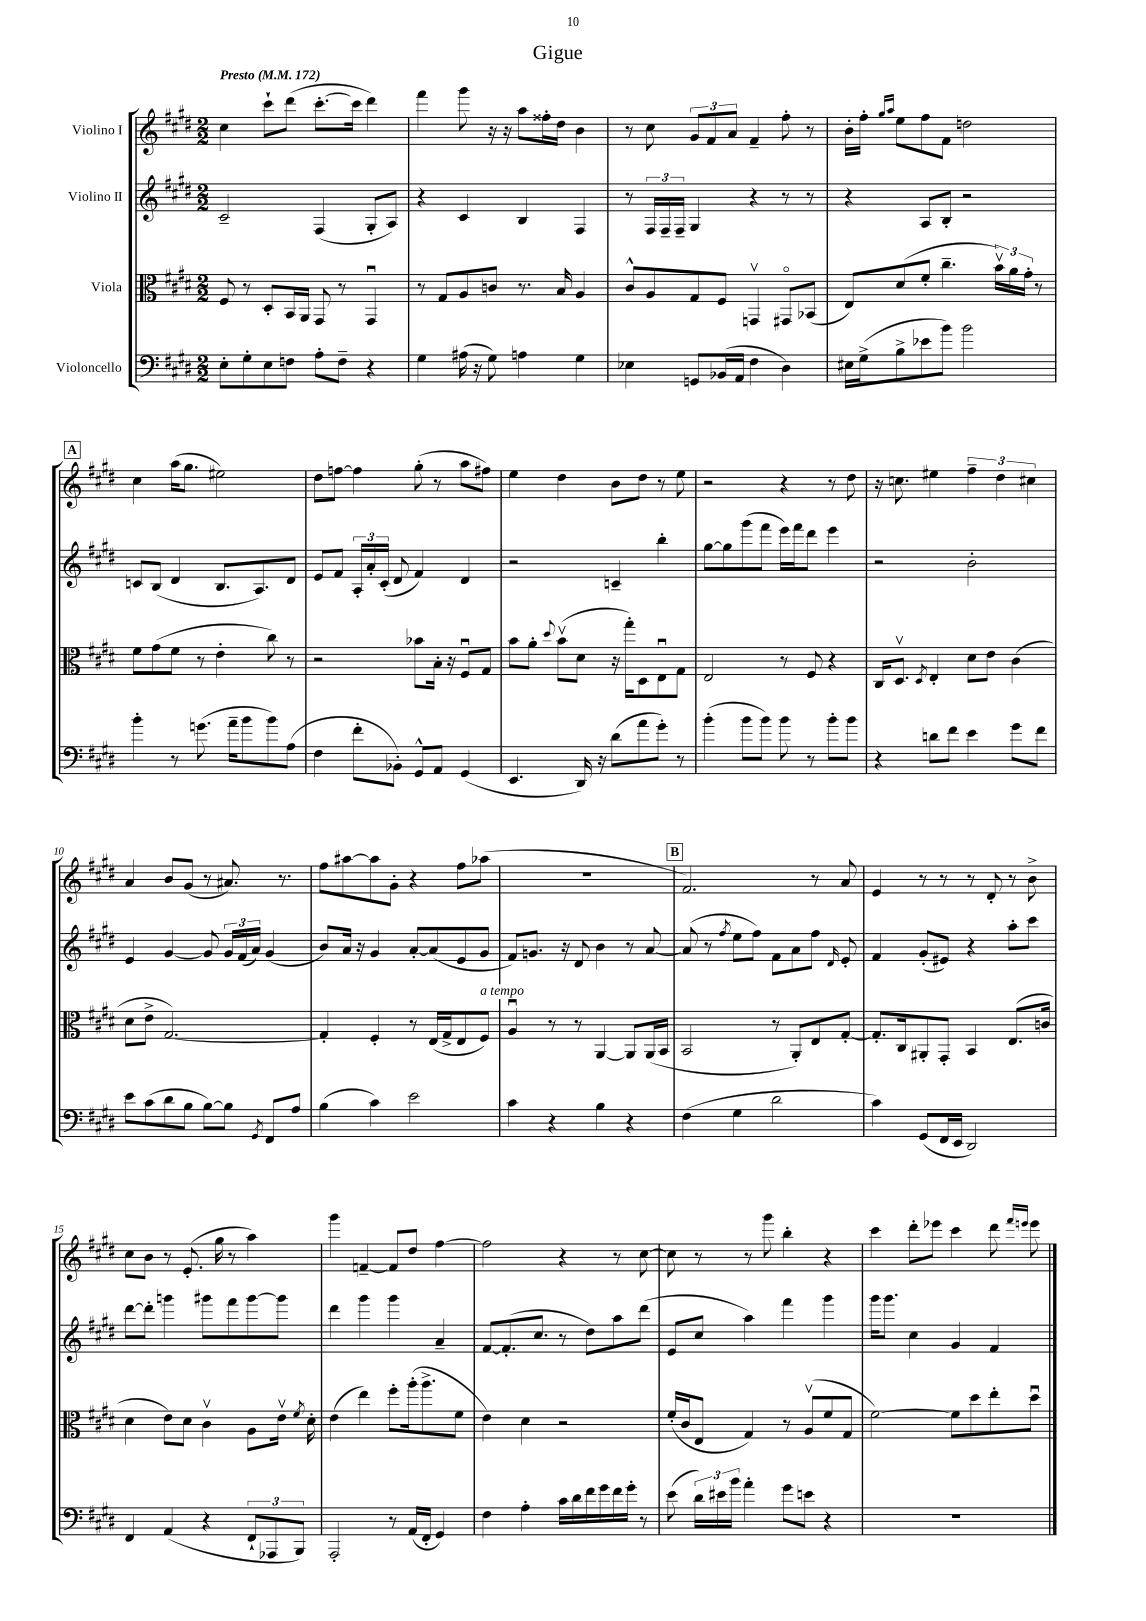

**kern	**kern	**kern	**kern
*part4	*part3	*part2	*part1
*staff4	*staff3	*staff2	*staff1
*I"Violoncello	*I"Viola	*I"Violino II	*I"Violino I
*clefF4	*clefC3	*clefG2	*clefG2
*k[f#c#g#d#]	*k[f#c#g#d#]	*k[f#c#g#d#]	*k[f#c#g#d#]
*M2/2	*M2/2	*M2/2	*M2/2
*MM172	*MM172	*MM172	*MM172
=1	=1	=1	=1
!	!	!	!LO:TX:a:B:t=Presto
8E'\L	8F#/	2c#~/	4cc#\
8G#'\	8r	.	.
8E\	8D#'/L	.	8ccc#`\L
8Fn\J	16BB/L	.	(8ddd#\J
.	16AA/JJ	.	.
8A'\L	8GG#/	(4F#/	[8.ccc#'\L
8F~\J	8r	.	.
.	.	.	16ccc#\Jk]
4r	4GG#u/	8G#'/L	4ddd#\)
.	.	8A/J)	.
=2	=2	=2	=2
4G#\	8r	4r	4fff#\
.	8G#/L	.	.
(16A#X\	8A/	4c#/	8ggg#\
16r	.	.	.
8G#\)	8cn/J	.	16r
.	.	.	16r
4An\	8.r	4B/	8aa\L
.	.	.	16ff##X'\L
.	16B/	.	16dd#\JJ
4G#\	4A/	4F#/	4b\
=3	=3	=3	=3
4E-X\	8c#^^/L	8r	8r
.	8A/	24F#/LL	8cc#\
.	.	24F#~/	.
.	.	24F#~/JJ	.
8GGn/L	8G#/	4G#/	12g#/L
.	.	.	12f#/
(16BB-X/L	8F#/J	.	.
.	.	.	12a/J
16AA/JJ	.	.	.
4F#\	4GGnv/	4r	4f#~/
4D#\)	8GG#X/L	8r	8ff#'\
.	(8BB-X/J	8r	8r
=4	=4	=4	=4
16E#X\LL	8E/L)	4r	16b'\LL
(16G#^\J	.	.	16ff#'\JJ
.	.	.	16qqgg#/LL
.	.	.	16qqaa/JJ
8B^\	(8d#/	.	8ee\L
8e-X\	8f#'/J	8A/L	8ff#\
8b\J)	4.cc#~\	8B'/J	8f#\J
2b\	.	2r	2ddn\
.	24bv\LL)	.	.
.	24a\	.	.
.	24g#'\JJ	.	.
.	8r	.	.
!!LO:LB:g=z
!!LO:REH:place=s1:t=A
=5	=5	=5	=5
4b'\	8f#\L	8cn/L	4cc#\
.	(8g#\	(8B/J	.
8r	8f#\J	4d#/	(16aa\KL
.	.	.	8.gg#\J
(8.gn\	8r	.	.
.	4e'\	8.B/L	2ee#X\)
16a~\KL	.	.	.
8b\	.	.	.
.	.	8.A/)	.
8b\)	8cc#\)	.	.
(8A\J	8r	8d#/J	.
=6	=6	=6	=6
4F#\	2r	8e/L	8dd#\L
.	.	8f#/J	[8ffn\J
8f#'\L	.	24A'/LL	4ff\]
.	.	24a'/	.
.	.	(24c#'/JJ	.
8BB-X'\J)	.	8d#/	.
8GG#^^/L	8b-X\L	4f#/)	(8gg#'\
8AA/J	16B'\Jk	.	8r
.	16r	.	.
(4GG#/	8F#u/L	4d#/	8aa\L
.	8G#/J	.	8ff#X\J)
=7	=7	=7	=7
4.EE/	8b\L	2r	4ee\
.	8a'\J	.	.
.	8qqdd#/	.	.
.	(8bv\L	.	4dd#\
16DD#/)	8d#\J	.	.
16r	.	.	.
(8d#\L	16r	4cn~/	8b\L
.	16gg#'\KL)	.	.
8a\	8D#\	.	8dd#\J
8g#'\J)	8Eu\	4bb'\	8r
8r	8G#\J	.	8ee\
=8	=8	=8	=8
(4b'\	2E/	[8gg#\L	2r
.	.	8gg#\]	.
8b\L	.	(8ggg#\	.
8b\J)	.	8fff#\J	.
8b\	8r	16eee\LL)	4r
.	.	16fff#\J	.
8r	8F#/	8ddd#\J	.
8b'\L	4r	4eee\	8r
8b\J	.	.	8dd#\
=9	=9	=9	=9
4r	16C#/KL	2r	16r
.	8.D#v/J	.	8.ccn\
.	8qD#/	.	.
8dn\L	4E'/	.	4ee#X\
8f#\J	.	.	.
4e\	8d#\L	2b'\	6ff#~\
.	8e\J	.	.
.	.	.	6dd#\
8g#\L	(4c#\	.	.
.	.	.	6cc#X\
8f#\J	.	.	.
!!LO:LB:g=z
=10	=10	=10	=10
8e\L	8d#\L	4e/	4a/
(8c#\	8e^\J	.	.
8d#\	[2.G#/)	[4g#/	8b/L
8B\J	.	.	(8g#/J
[8B\L)	.	8g#/]	8r
8B\J]	.	24g#/LL	8.a#X/)
.	.	(24f#/	.
.	.	24a/JJ)	.
8qGG#/	.	.	.
8FF#/L	.	(4g#/	.
.	.	.	8.r
8A/J	.	.	.
=11	=11	=11	=11
(4B\	4G#'/]	8b/L)	8ff#\L
.	.	16a/Jk	[8aa#X\
.	.	16r	.
4c#\)	4F#'/	4g#/	8aa#\]
.	.	.	8g#'\J
2e\	8r	[8a'/L	4r
.	(16E/LL	(8a/]	.
.	16G#^/J	.	.
.	8E/	8e/	8ff#\L
!	!LO:TX:a:i:t=a tempo	!	!
.	8F#/J)	8g#/J	(8aa-X\J
=12	=12	=12	=12
4c#\	4Au/	8f#/L)	1r
.	.	8.gn/J	.
4r	8r	.	.
.	.	16r	.
.	8r	8d#/	.
4B\	[4AA/	4b\	.
4r	8AA/L]	8r	.
.	(16AA/L	[8a/	.
.	16BB/JJ	.	.
!!LO:REH:place=s1:t=B
=13	=13	=13	=13
(4F#\	2BB/	(8a/]	2.f#/)
.	.	8r	.
.	.	8qff#/	.
4G#\	.	8ee\L	.
.	.	8ff#\J)	.
2d#\	8r	8f#\L	.
.	8AA'/L)	8a\	.
.	8E/	8ff#\J	8r
.	.	16qqd#/	.
.	[8G#'/J	8e'/	8a/
=14	=14	=14	=14
4c#\)	8.G#'/L]	4f#/	4e/
.	16C#/k	.	.
(8GG#/L	8AA#X'/	(8g#'/L	8r
16FF#/L	8GG#'/J	8e#X/J)	8r
16EE/JJ	.	.	.
2DD#/)	4BB/	4r	8r
.	.	.	8d#'/
.	(8.E/L	8aa'\L	8r
.	.	8ccc#\J	8b^\
.	16cn/Jk	.	.
!!LO:LB:g=z
=15	=15	=15	=15
4FF#/	4d#\	[8ddd#\L	8cc#\L
.	.	8ddd#'\J]	8b\J
(4AA/	8e\L)	4gggn\	8r
.	8d#\J	.	(8.e'/
4r	4c#v\	8ggg#X\L	.
.	.	.	16gg#\
.	.	8fff#\	8r
12FF#`/L	8A\L	[8ggg#\	4aa\)
12AAA-X/	.	.	.
.	16ev\Jk	8ggg#\J]	.
12BBB/J)	.	.	.
.	8qf#/	.	.
.	16d#'\	.	.
=16	=16	=16	=16
2AAA'/	(4e\	4ddd#\	4ggg#\
.	4ee\)	4ggg#\	[4fn~/
8r	8ff#'\L	4ggg#\	8f/L]
(16AA/LL	(16aa'\k	.	8dd#/J
16FF#'/JJ	8.aa^\	.	.
4GG#/)	.	4a~/	[4ff#\
.	8f#\J	.	.
=17	=17	=17	=17
4F#\	4e\)	[8f#/L	2ff#\]
.	.	(8.f#'/]	.
4A'\	4d#\	.	.
.	.	8.cc#/J	.
16c#\LL	2r	8r	4r
16d#\	.	.	.
16f#\	.	8dd#\L)	.
16g#\	.	.	.
16f#\	.	8aa\	8r
16g#'\JJ	.	.	.
8r	.	(8ddd#\J	[8cc#\
=18	=18	=18	=18
(8e\	(16f#'/LL	8e/L	8cc#\]
.	16c#/J	.	.
24d#\LL)	8E/J	8cc#/J	8r
24e#X\	.	.	.
24b\JJ	.	.	.
4a'\	4G#/)	4aa\)	8r
.	.	.	8ggg#\
8g#\L	8r	4fff#\	4bb'\
8en\J	(8Av/L	.	.
4r	8f#/	4ggg#\	4r
.	8G#/J	.	.
=19	=19	=19	=19
1r	[2f#\)	16ggg#\KL	4ccc#\
.	.	8.ggg#\J	.
.	.	4cc#\	8ddd#'\L
.	.	.	8eee-X\J
.	8f#\L]	4g#/	4ccc#\
.	8dd#\	.	.
.	8ee'\	4f#/	8ddd#\
.	.	.	16qqfff#/LL
.	.	.	16qqeeen/JJ
.	8dd#u\J	.	8eee\
==	==	==	==
*-	*-	*-	*-
